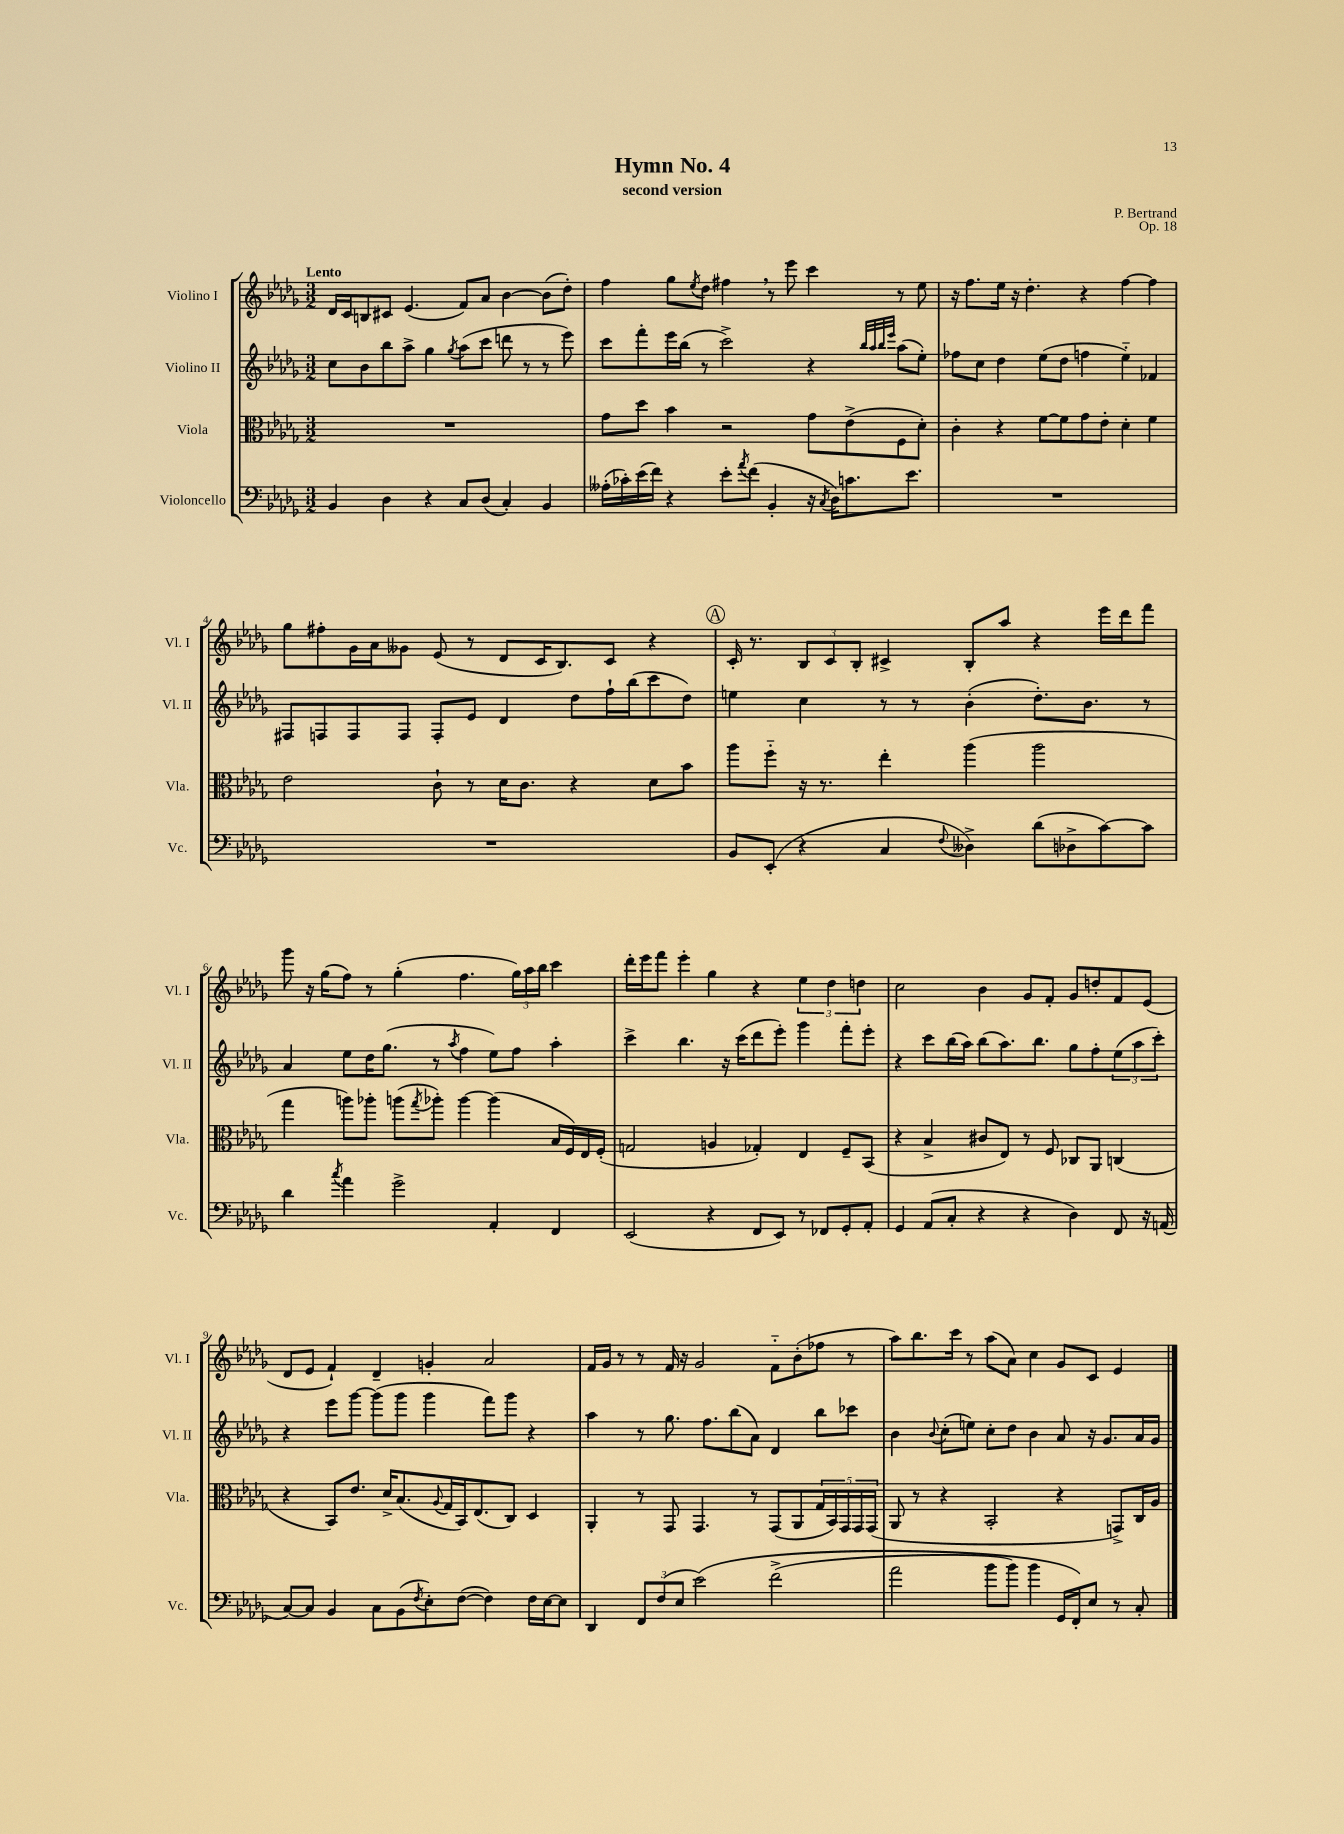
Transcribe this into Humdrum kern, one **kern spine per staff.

**kern	**kern	**kern	**kern
*part4	*part3	*part2	*part1
*staff4	*staff3	*staff2	*staff1
*I"Violoncello	*I"Viola	*I"Violino II	*I"Violino I
*I'Vc.	*I'Vla.	*I'Vl. II	*I'Vl. I
*clefF4	*clefC3	*clefG2	*clefG2
*k[b-e-a-d-g-]	*k[b-e-a-d-g-]	*k[b-e-a-d-g-]	*k[b-e-a-d-g-]
*M3/2	*M3/2	*M3/2	*M3/2
=1	=1	=1	=1
!	!	!	!LO:TX:a:B:t=Lento
4BB-/	1.r	8cc\L	16d-/LL
.	.	.	16c/J
.	.	8b-\	8Bn/
4D-\	.	8bb-\	8c#X/J
.	.	8aa-^\J	(4.e-/
4r	.	4gg-\	.
.	.	8qgg-/	.
8C/L	.	(8aa-\L	8f/L)
(8D-/J	.	8ccc\J	8a-/J
4C'/)	.	8dddn\	[4b-\
.	.	8r	.
4BB-/	.	8r	(8b-\L]
.	.	8eee-\)	8dd-'\J)
=2	=2	=2	=2
(16A--X'\LL	8g-\L	8ccc\L	4ff\
16c-X'\)	.	.	.
(16e-\	8dd-\J	8fff'\	.
16f\JJ)	.	.	.
4r	4b-\	16eee-\L	8gg-\L
.	.	(16bb-\JJ	.
.	.	.	8qee-/
.	.	8r	8dd-\J
8e-'\L	2r	2ccc^\)	4ff#X,\
8qa-/	.	.	.
(8f\J	.	.	.
4BB-'/	.	.	8r
.	.	.	8eee-\
16r	8g-\L	4r	4ccc\
8qC/	.	.	.
16D-\KL)	.	.	.
8.cn\	(8e-^\	.	.
.	.	32qqbb-/LLL	.
.	.	32qqaa-/	.
.	.	32qqbb-/	.
.	.	32qqeee-/JJJ	.
.	8F\	(8aa-\L	8r
8.e-\J	.	.	.
.	8d-'\J)	8ee-'\J)	8ee-\
=3	=3	=3	=3
1.r	4c'\	8ff-X\L	16r
.	.	.	8.ff\L
.	.	8cc\J	.
.	4r	4dd-\	16ee-\Jk
.	.	.	16r
.	.	.	4.dd-'\
.	[8f\L	(8ee-\L	.
.	8f\]	8dd-\J	.
.	8g-\	4ffn\	4r
.	8e-'\J	.	.
.	4d-'\	4ee-\)	[4ff\
.	4f\	4f-X/	4ff\]
!!LO:LB:g=z
=4	=4	=4	=4
1.r	2e-\	8F#X/L	8gg-\L
.	.	8Fn/	8ff#X'\
.	.	8F/	16g-\L
.	.	.	16a-\J
.	.	8F/J	8g--X\J
.	8c`\	8F'/L	(8e-/
.	8r	8e-/J	8r
.	16d-\KL	4d-/	8d-/L
.	8.c\J	.	.
.	.	.	16c/K
.	.	.	8.B-/)
.	4r	8dd-\L	.
.	.	16ff`\L	8c/J
.	.	(16bb-\J	.
.	8d-\L	8ccc\	4r
.	8b-\J	8dd-\J)	.
!!LO:REH:place=s1:t=A
=5	=5	=5	=5
8BB-/L	8aa-\L	4een\	16c'/
.	.	.	8.r
(8EE-'/J	8ff\J	.	.
4r	16r	4cc\	12B-/L
.	8.r	.	.
.	.	.	12c/
.	.	.	12B-'/J
4C/	4ee-'\	8r	4c#X^/
.	.	8r	.
8qqF/	.	.	.
4D--X^\)	(4aa-\	(4b-'\	8B-'/L
.	.	.	8aa-/J
(8d-\L	2aa-\	8.dd-'\L)	4r
8D-X^\	.	.	.
.	.	8.b-\J	.
[8c\)	.	.	16eee-\LL
.	.	.	16ddd-\J
8c\J]	.	8r	8fff\J
!!LO:LB:g=z
=6	=6	=6	=6
4d-\	4gg-\	4a-/	8ggg-\
.	.	.	16r
.	.	.	(16gg-\KL
8qcc/	.	.	.
4a-\	8aan\L)	8ee-\L	8ff\J)
.	8aa-X'\J	16dd-\K	8r
.	.	(8.gg-\J	.
2g-^\	(8aan\L	.	(4gg-'\
.	8qgg-/	.	.
.	8aa-X'\J)	8r	.
.	.	8qaa-/	.
.	[4aa-\	4ff\	4.ff\
4AA-'/	(4aa-\]	8ee-\L)	.
.	.	8ff\J	24gg-\LL)
.	.	.	24aa-\
.	.	.	24bb-\JJ
4FF/	16B-/LL	4aa-'\	4ccc\
.	16F/)	.	.
.	16E-/	.	.
.	(16F'/JJ	.	.
=7	=7	=7	=7
(2EE-/	2Gn/	4ccc^\	16ddd-'\LL
.	.	.	16eee-\J
.	.	.	8fff\J
.	.	4.bb-\	4eee-'\
4r	4An/	.	4gg-\
.	.	16r	.
.	.	(16ccc\KL	.
8FF/L	4G-X'/)	8ddd-\	4r
8EE-/J)	.	8eee-'\J)	.
8r	4E-/	4ggg-\	6ee-\
8FF-X/L	.	.	.
.	.	.	6dd-\
8GG-'/	8F~/L	8fff'\L	.
.	.	.	6ddn\
8AA-'/J	(8BB-/J	8eee-'\J	.
=8	=8	=8	=8
4GG-/	4r	4r	2cc\
(8AA-/L	4B-^/	8ccc\L	.
8C'/J	.	(16bb-\L	.
.	.	16aa-\JJ)	.
4r	8c#X/L	(8bb-\L	4b-\
.	8E-/J)	8.aa-\)	.
4r	8r	.	8g-/L
.	.	8.bb-\J	.
.	8F/	.	8f'/J
4D-\)	8C-X/L	8gg-\L	8g-/L
.	8AA-/J	8ff'\	8ddn'/
8FF/	(4Cn/	(12ee-\	8f/
.	.	12aa-\	.
16r	.	.	(8e-/J
.	.	12ccc'\J)	.
(16AAn/	.	.	.
!!LO:LB:g=z
=9	=9	=9	=9
[8C/L)	4r	4r	8d-/L
8C/J]	.	.	8e-/J
4BB-/	8BB-/L)	8eee-\L	4f`/)
.	8.e-/J	[8ggg-\J	.
8C\L	.	(8ggg-\L]	4d-~/
.	16d-^/KL	.	.
(8BB-\	(8.B-/	8ggg-\J	.
8qF/	.	.	.
8E-'\)	.	4ggg-\	4gn'/
.	8qqA-/	.	.
.	16G-/L	.	.
([8F\J	16BB-/J)	.	.
.	(8.E-/	.	.
4F\])	.	8fff\L)	2a-/
.	8C/J)	8ggg-\J	.
16F\LL	4D-/	4r	.
[16E-\J	.	.	.
8E-\J]	.	.	.
=10	=10	=10	=10
4DD-/	4AA-'/	4aa-\	16f/LL
.	.	.	16g-/JJ
.	.	.	8r
12FF/L	8r	8r	8r
(12F/	.	.	.
.	8GG-/	8.gg-\	16f/
12E-/J	.	.	.
.	.	.	16r
(2e-\)	4.GG-/	.	2g-/
.	.	8.ff\L	.
.	.	(8bb-\	.
.	8r	8a-\J)	.
(2f^\	(8GG-/L	4d-/	8f\L
.	8AA-/	.	(8b-'\
.	20G-/L	8bb-\L	8ff-X\J
.	20BB-/)	.	.
.	20GG-/	.	.
.	.	8ccc-X\J	8r
.	20GG-/	.	.
.	(20GG-/JJ	.	.
=11	=11	=11	=11
2a-\	8AA-/	4b-\	8aa-\L)
.	8r	.	8.bb-\
.	.	8qqb-/	.
.	4r	(8cc'\L	.
.	.	.	16ccc\Jk
.	.	8een\J)	8r
8b-\L	2BB-'/	8cc'\L	(8aa-\L
8b-\J)	.	8dd-\J	8a-\J)
4b-\	.	4b-\	4cc\
16GG-/LL	4r	8a-/	8g-/L
16FF'/J)	.	.	.
8E-/J	.	16r	8c/J
.	.	8.g-/L	.
8r	8GGn^/L)	.	4e-/
8C'/	16C/L	16a-/L	.
.	16A-/JJ	16g-/JJ	.
==	==	==	==
*-	*-	*-	*-
